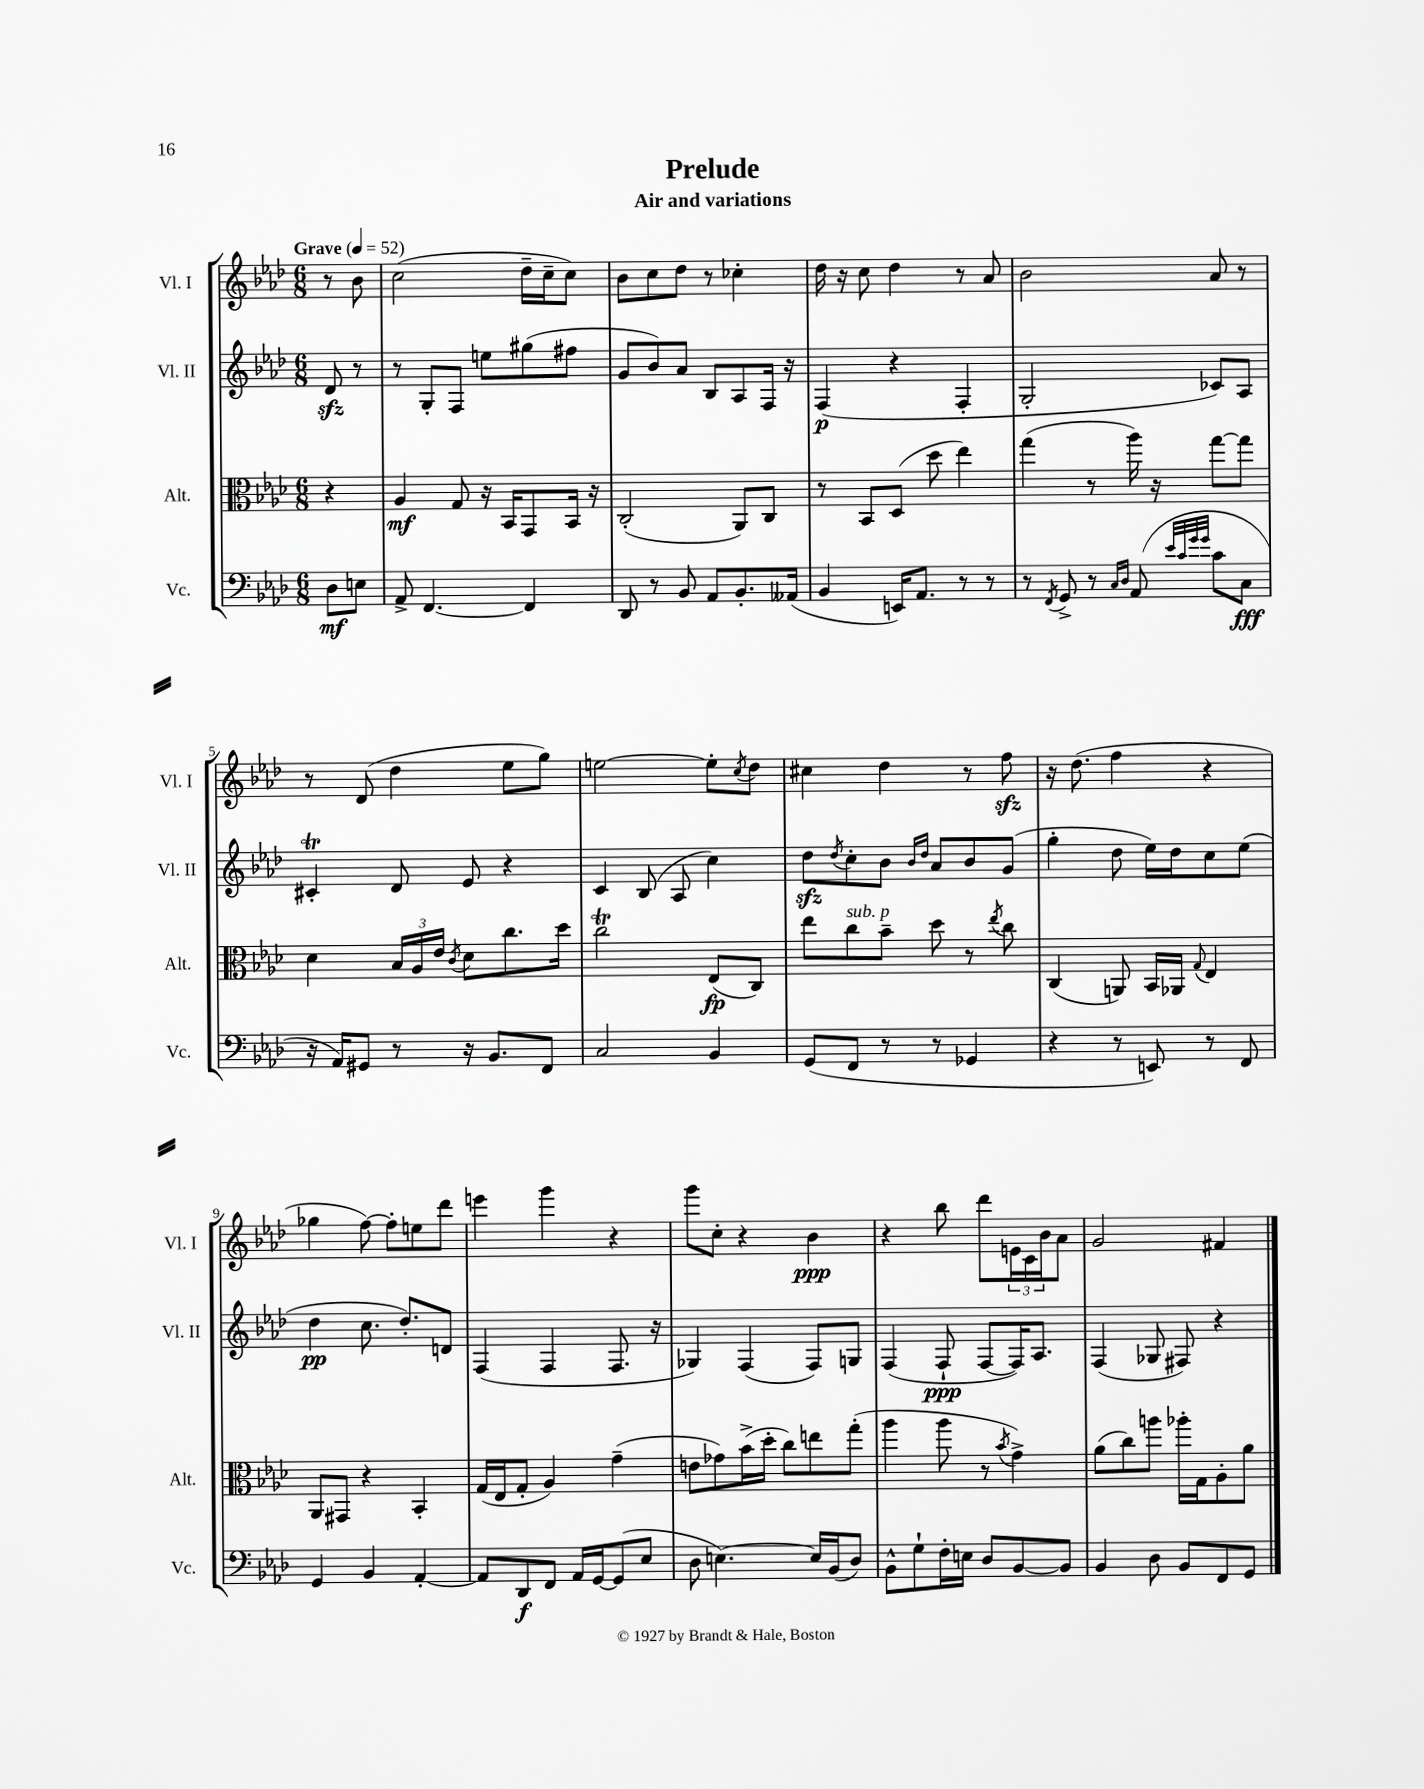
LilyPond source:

\header { title = "Prelude" subtitle = "Air and variations" }
<<
\new StaffGroup <<
\new Staff = "s0" \with { instrumentName = "Vl. I" shortInstrumentName = "Vl. I" } {
    \clef treble \key aes \major \numericTimeSignature \time 6/8 \partial 4 \tempo "Grave" 4 = 52
    r8 bes'8 |
    c''2( des''16-- c''16-- c''8) |
    bes'8 c''8 des''8 r8 ces''4-. |
    des''16 r16 c''8 des''4 r8 aes'8 |
    bes'2 aes'8 r8 |
    r8 des'8( des''4 ees''8 g''8) |
    e''2~ e''8-. \acciaccatura { c''8 } des''8 |
    cis''4 des''4 r8 f''8\sfz |
    r16 des''8.( f''4 r4 |
    ges''4 f''8~) f''8-. e''8 des'''8 |
    e'''4 g'''4 r4 |
    g'''8 c''8-. r4 bes'4\ppp |
    r4 bes''8 des'''8 \tuplet 3/2 { e'16 c'16 bes'16 } aes'8 |
    g'2 fis'4 \bar "|." |
}
\new Staff = "s1" \with { instrumentName = "Vl. II" shortInstrumentName = "Vl. II" } {
    \clef treble \key aes \major \numericTimeSignature \time 6/8 \partial 4
    des'8\sfz r8 |
    r8 g8-. f8 e''8 gis''8( fis''8 |
    g'8 bes'8) aes'8 bes8 aes8 f16 r16 |
    f4\p( r4 f4-. |
    g2-. ces'8) aes8 |
    cis'4-.\trill des'8 ees'8 r4 |
    c'4 bes8( aes8 c''4) |
    des''8\sfz \acciaccatura { des''8 } c''8-. bes'8 \grace { bes'16 des''16 } aes'8 bes'8 g'8( |
    g''4-. des''8 ees''16) des''16 c''8 ees''8( |
    des''4\pp c''8. des''8.-.) d'8 |
    f4( f4 f8. r16 |
    ges4) f4( f8) g8 |
    f4( f8-!\ppp f8~ f16) aes8. |
    f4( ges8 fis8) r4 \bar "|." |
}
\new Staff = "s2" \with { instrumentName = "Alt." shortInstrumentName = "Alt." } {
    \clef alto \key aes \major \numericTimeSignature \time 6/8 \partial 4
    r4 |
    aes4\mf g8 r16 bes,16 g,8 bes,16 r16 |
    c2-.( aes,8) c8 |
    r8 bes,8 des8( des''8 ees''4) |
    g''4( r8 aes''16) r16 g''8~ g''8 |
    des'4 \tuplet 3/2 { bes16 aes16 ees'16 } \acciaccatura { c'8 } des'8 c''8. des''16 |
    c''2\trill ees8\fp( c8) |
    ees''8 c''8^\markup { \italic "sub. p" } bes'8-- des''8 r8 \acciaccatura { ees''8 } c''8 |
    c4( a,8) bes,16 aes,16 \appoggiatura { g8 } ees4 |
    aes,8 gis,8 r4 bes,4-. |
    g16( ees16 g8-. aes4) g'4--( |
    e'8 ges'8) bes'16->( des''16-. c''8) e''8 g''8-.( |
    aes''4 aes''8 r8 \acciaccatura { bes'8 } g'4->) |
    aes'8( c''8) a''8 aes''16-. g16 aes8-. aes'8 \bar "|." |
}
\new Staff = "s3" \with { instrumentName = "Vc." shortInstrumentName = "Vc." } {
    \clef bass \key aes \major \numericTimeSignature \time 6/8 \partial 4
    des8\mf e8 |
    aes,8-> f,4.~ f,4 |
    des,8 r8 bes,8 aes,8 bes,8.-. aeses,16( |
    bes,4 e,16) aes,8. r8 r8 |
    r8 \acciaccatura { f,8 } g,8-> r8 \grace { c16 des16 } aes,8( \grace { ees'32 c'32 g'32 g'32 } c'8 c8\fff |
    r16 aes,16) gis,8 r8 r16 bes,8. f,8 |
    c2 bes,4 |
    g,8( f,8 r8 r8 ges,4 |
    r4 r8 e,8) r8 f,8 |
    g,4 bes,4 aes,4~-. |
    aes,8 des,8\f f,8 aes,16 g,16~ g,8( ees8 |
    des8 e4.~) e16 bes,16( des8) |
    bes,8-^ g8-! f16-. e16 des8 bes,8~ bes,8 |
    bes,4 des8 bes,8 f,8 g,8 \bar "|." |
}
>>
>>
